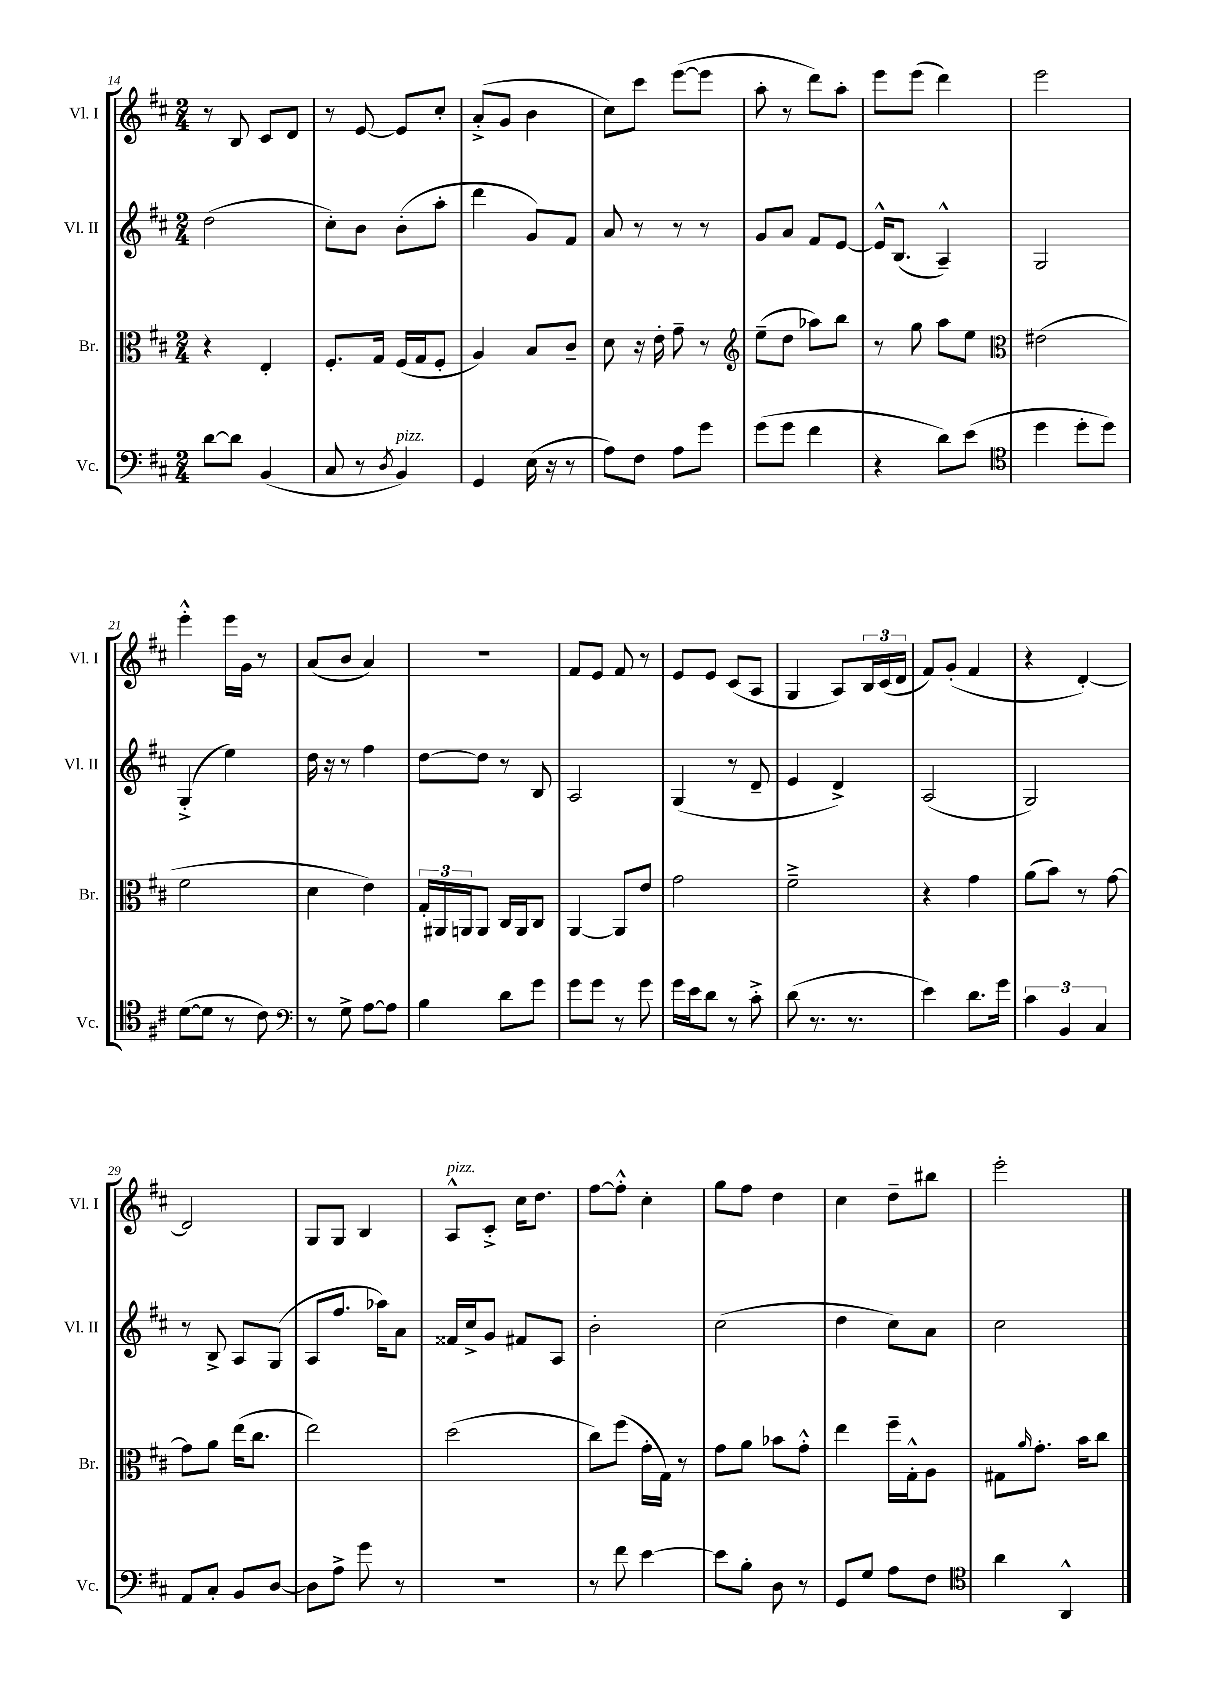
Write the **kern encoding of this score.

**kern	**kern	**kern	**kern
*staff4	*staff3	*staff2	*staff1
*clefF4	*clefC3	*clefG2	*clefG2
*k[f#c#]	*k[f#c#]	*k[f#c#]	*k[f#c#]
*M2/4	*M2/4	*M2/4	*M2/4
[8d\L	4r	(2dd\	8r
8d\]J	.	.	8B/
(4BB/	4E'/	.	8c#/L
.	.	.	8d/J
=	=	=	=
8C#/	8.F#'/L	8cc#'\L)	8r
8r	.	8b\J	[8e/
.	16G/Jk	.	.
8qD/	.	.	.
4BB/)	(16F#/LL	(8b'\L	8e/]L
.	16G/J	.	.
.	8F#'/J	8aa'\J	8cc#'/J
=	=	=	=
4GG/	4A/)	4ddd\	(8a'^/L
.	.	.	8g/J
(16E\	8B/L	8g/L)	4b\
16r	.	.	.
8r	8c#~/J	8f#/J	.
=	=	=	=
8A\L)	8d\	8a/	8cc#\L)
8F#\J	16r	8r	8ccc#\J
.	16e'\	.	.
8A\L	8g~\	8r	([8eee\L
8g\J	8r	8r	8eee\]J
=	=	=	=
*	*clefG2	*	*
(8g\L	(8ee~\L	8g/L	8aa'\
8g\J	8dd\J	8a/J	8r
4f#\	8aa-\L)	8f#/L	8ddd\L)
.	8bb\J	[8e/J	8aa'\J
=	=	=	=
4r	8r	16e^^/]LK	8eee\L
.	.	(8.B/J	.
.	8gg\	.	(8eee\J
8d\L)	8aa\L	4A~^^/)	4ddd\)
(8e\J	8ee\J	.	.
=	=	=	=
*clefC4	*clefC3	*	*
4dd\	(2e#\	2G/	2eee\
8dd'\L	.	.	.
8dd\J)	.	.	.
=	=	=	=
([8d\L	2f#\	(4G'^/	4eee'^^\
8d\]J	.	.	.
8r	.	4ee\)	16eee\LL
.	.	.	16g\JJ
8c#\)	.	.	8r
=	=	=	=
*clefF4	*	*	*
8r	4d\	16dd\	(8a/L
.	.	16r	.
8G^\	.	8r	8b/J
[8A\L	4e\)	4ff#\	4a/)
8A\]J	.	.	.
=	=	=	=
4B\	24G'/LL	[8dd\L	2r
.	24AA#/	.	.
.	24AA/J	.	.
.	8AA/J	8dd\]J	.
8d\L	16C#/LL	8r	.
.	16AA/J	.	.
8g\J	8C#/J	8B/	.
=	=	=	=
8g\L	[4AA/	2A/	8f#/L
8g\J	.	.	8e/J
8r	8AA/]L	.	8f#/
8g\	8e/J	.	8r
=	=	=	=
16g\LL	2g\	(4G/	8e/L
16e\J	.	.	.
8d\J	.	.	8e/J
8r	.	8r	(8c#/L
8c#'^\	.	8d~/	8A/J
=	=	=	=
(8d\	2f#~^\	4e/	4G/
8.r	.	.	.
.	.	4d^/)	8A/L)
8.r	.	.	.
.	.	.	24B/L
.	.	.	(24c#/
.	.	.	24d/JJ
=	=	=	=
4e\)	4r	(2A/	8f#/L)
.	.	.	(8g'/J
8.d\L	4g\	.	4f#/
16g\Jk	.	.	.
=	=	=	=
6c#\	(8a\L	2G/)	4r
.	8b\J)	.	.
6BB/	.	.	.
.	8r	.	[4d'/)
6C#/	.	.	.
.	[8g\	.	.
=	=	=	=
8AA/L	8g\]L	8r	2d/]
8C#'/J	8a\J	8B^/	.
8BB/L	(16ee\LK	8A/L	.
.	8.cc#\J	.	.
[8D/J	.	(8G/J	.
=	=	=	=
8D\]L	2ee\)	8A/L	8G/L
8A^\J	.	8.ff#/J	8G/J
8g\	.	.	4B/
.	.	16aa-\LK)	.
8r	.	8a\J	.
=	=	=	=
2r	(2dd\	16f##/LL	8A^^/L
.	.	16cc#^/J	.
.	.	8g/J	8c#'^/J
.	.	8f#/L	16cc#\LK
.	.	.	8.dd\J
.	.	8A/J	.
=	=	=	=
8r	8cc#\L)	2b'\	[8ff#\L
8f#\	(8ff#\J	.	8ff#'^^\]J
[4e\	16g'\LL	.	4cc#'\
.	16G\JJ)	.	.
.	8r	.	.
=	=	=	=
8e\]L	8g\L	(2cc#\	8gg\L
8B'\J	8a\J	.	8ff#\J
8D\	8b-\L	.	4dd\
8r	8g'^^\J	.	.
=	=	=	=
8GG/L	4ee\	4dd\	4cc#\
8G/J	.	.	.
8A\L	16ff#~\LL	8cc#\L)	8dd~\L
.	16G'^^\J	.	.
8F#\J	8A\J	8a\J	8bb#\J
=	=	=	=
*clefC4	*	*	*
4a\	8G#\L	2cc#\	2eee'\
.	16qqa/	.	.
.	8.g'\J	.	.
4AA^^/	.	.	.
.	16b\LK	.	.
.	8cc#\J	.	.
==	==	==	==
*-	*-	*-	*-
